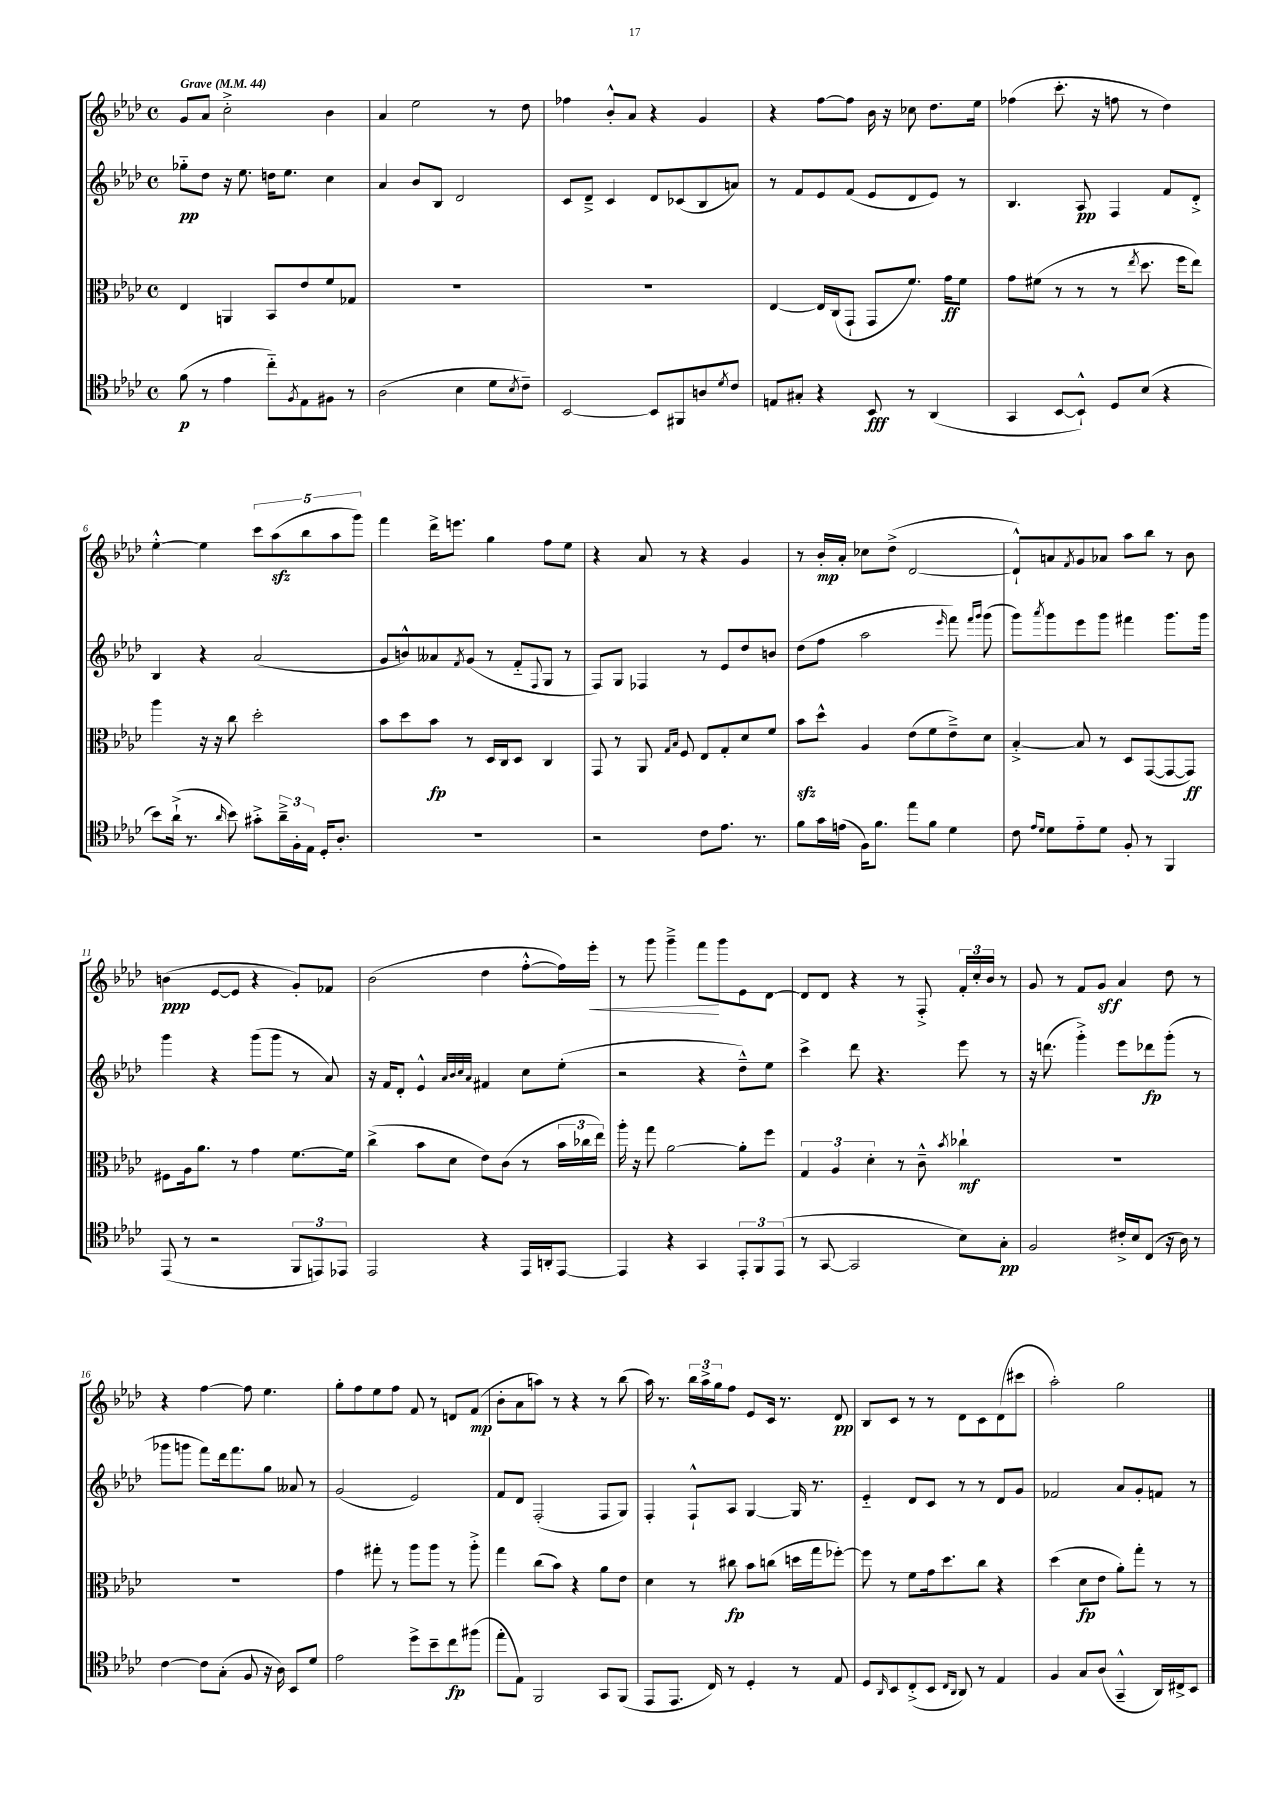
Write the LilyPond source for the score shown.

<<
\new StaffGroup <<
\new Staff = "s0" {
    \clef treble \key aes \major \defaultTimeSignature \time 4/4 \tempo "Grave" 4 = 44
    g'8 aes'8 c''2-.-> bes'4 |
    aes'4 ees''2 r8 des''8 |
    fes''4 bes'8-.-^ aes'8 r4 g'4 |
    r4 f''8~ f''8 bes'16 r16 ces''8 des''8. ees''16 |
    fes''4( c'''8.-. r16 f''8 r8 des''4) |
    ees''4~-.-^ ees''4 \tuplet 5/4 { c'''8 aes''8\sfz( bes''8 aes''8 g'''8) } |
    f'''4 des'''16-> e'''8. g''4 f''8 ees''8 |
    r4 aes'8 r8 r4 g'4 |
    r8 bes'16-.\mp aes'16-. ces''8 des''8->( des'2~ |
    des'8-!-^) a'8 \acciaccatura { f'8 } g'8 aes'8 aes''8 bes''8 r8 bes'8 |
    b'4\ppp( ees'8~ ees'8 r4 g'8-.) fes'8 |
    bes'2( des''4 f''8~-.-^ f''16) ees'''16-.\< |
    r8 g'''8 g'''4---> f'''8\! g'''8 ees'8 des'8~ |
    des'8 des'8 r4 r8 f8-.-> \tuplet 3/2 { f'16-. c''16-. bes'16 } r8 |
    g'8 r8 f'8 g'8\sff aes'4 des''8 r8 |
    r4 f''4~ f''8 ees''4. |
    g''8-. f''8 ees''8 f''8 f'8 r8 d'8 f'8\mp( |
    bes'8-. aes'8 a''8) r8 r4 r8 bes''8( |
    aes''16) r8. \tuplet 3/2 { bes''16 aes''16-> g''16 } f''8 ees'8 c'16 r8. des'8\pp |
    bes8 c'8 r8 r8 des'8 c'8 des'8( cis'''8 |
    aes''2-.) g''2 \bar "|." |
}
\new Staff = "s1" {
    \clef treble \key aes \major \defaultTimeSignature \time 4/4
    ges''8-_\pp des''8 r16 ees''8. d''16 ees''8. c''4 |
    aes'4 bes'8 bes8 des'2 |
    c'8 des'8---> c'4 des'8 ces'8( bes8 a'8) |
    r8 f'8 ees'8 f'8( ees'8 des'8 ees'8) r8 |
    bes4. aes8\pp f4 f'8 des'8-.-> |
    bes4 r4 aes'2( |
    g'8 b'8-^) aeses'8 \acciaccatura { f'8 } g'8( r8 f'8-_ \appoggiatura { f8 } g8 r8 |
    f8) g8 fes4 r8 ees'8 des''8 b'8 |
    des''8( f''8 aes''2 \grace { ees'''16 } f'''8) \grace { f'''16 g'''16 } g'''8( |
    g'''8) \acciaccatura { aes'''8 } g'''8 ees'''8 g'''8 fis'''4 g'''8. g'''16 |
    g'''4 r4 g'''8( g'''8 r8 aes'8) |
    r16 f'16 des'8-. ees'4-^ \grace { aes'32 bes'32 c''32 aes'32 } fis'4 c''8 ees''8-.( |
    r2 r4 des''8---^) ees''8 |
    c'''4-> des'''8 r4. ees'''8 r8 |
    r16 d'''8.( g'''4-.->) ees'''8 des'''8\fp g'''8-.( r8 |
    ges'''8 g'''8 f'''8) des'''16 f'''8. g''8 aeses'8 r8 |
    g'2( ees'2) |
    f'8 des'8 f2-.( f8 g8) |
    f4-. f8-!-^ aes8 g4~ g16 r8. |
    ees'4-_ des'8 c'8 r8 r8 des'8 g'8 |
    fes'2 aes'8 g'8-. f'8 r8 \bar "|." |
}
\new Staff = "s2" {
    \clef alto \key aes \major \defaultTimeSignature \time 4/4
    ees4 a,4 bes,8 ees'8 f'8 ges8 |
    R1 |
    R1 |
    ees4~ ees16 c16( g,8-! g,8 f'8.) g'16\ff f'8 |
    g'8 fis'8( r8 r8 r8 \acciaccatura { ees''8 } des''8. f''16 ees''8) |
    aes''4 r16 r16 c''8 des''2-. |
    bes'8 des''8 bes'8\fp r8 des16 c16 des8 c4 |
    g,8 r8 aes,8 \grace { g16 bes16 } f8 ees8 g8-. des'8 f'8 |
    bes'8\sfz des''8-^ aes4 ees'8( f'8 ees'8--->) des'8 |
    bes4~-.-> bes8 r8 des8 g,8~( g,8~ g,8\ff) |
    fis8 aes16 aes'8. r8 g'4 f'8.~ f'16 |
    c''4->( bes'8 des'8 ees'8) c'8( r8 \tuplet 3/2 { bes'16 ces''16 ees''16) } |
    aes''16-. r16 g''8 aes'2~ aes'8-. f''8 |
    \tuplet 3/2 { g4 aes4 des'4-. } r8 c'8---^ \acciaccatura { bes'8 } ces''4-!\mf |
    R1 |
    R1 |
    g'4 gis''8-. r8 aes''8 aes''8 r8 aes''8-.-> |
    g''4 c''8( bes'8) r4 aes'8 ees'8 |
    des'4 r8 cis''8\fp bes'8 c''8( d''16 g''16 fes''8~-.) |
    fes''8 r8 f'8 g'16 des''8. c''8 r4 |
    des''4( des'8\fp ees'8 aes'8-.) g''8-. r8 r8 \bar "|." |
}
\new Staff = "s3" {
    \clef tenor \key aes \major \defaultTimeSignature \time 4/4
    f'8\p( r8 ees'4 c''8-_) \acciaccatura { f8 } ees8 fis8 r8 |
    aes2( bes4 des'8 \acciaccatura { bes8 } c'8--) |
    bes,2~ bes,8 fis,8 a8 \acciaccatura { des'8 } c'8 |
    e8 gis8-. r4 bes,8\fff r8 aes,4( |
    g,4 bes,8~ bes,8-!-^) des8 bes8( r4 |
    bes'8) aes'16-!->( r8. \grace { aes'16 } bes'8) gis'8-.-> \tuplet 3/2 { aes'16---> f16-. ees16 } des16-. aes8.-. |
    R1 |
    r2 c'8 ees'8. r8. |
    f'8 g'16 e'16( f16) f'8. ees''8 f'8 des'4 |
    c'8 \grace { ees'16 des'16 } des'8 ees'8-_ des'8 f8-. r8 f,4 |
    ees,8( r8 r2 \tuplet 3/2 { f,8 e,8) ees,8 } |
    ees,2 r4 ees,16 a,16-. ees,8~ |
    ees,4 r4 g,4 \tuplet 3/2 { ees,8-. f,8 ees,8( } |
    r8 g,8~ g,2 bes8) g8-.\pp |
    f2 cis'16-.-> bes16 c8( r16 aes16) r8 |
    c'4~ c'8 g8-.( f8 r16 aes16) bes,8 des'8 |
    ees'2 des''8-> bes'8-- c''8\fp fis''8( |
    ees''8-. ees8) f,2 g,8 f,8( |
    ees,8 ees,8. c16) r8 des4-. r8 ees8 |
    des8 \grace { aes,16 } bes,8 c8-.->( bes,8 \grace { c16 aes,16 } aes,8) r8 ees4 |
    f4 g8 aes8( g,4---^ aes,16) cis16-> bes,8 \bar "|." |
}
>>
>>
